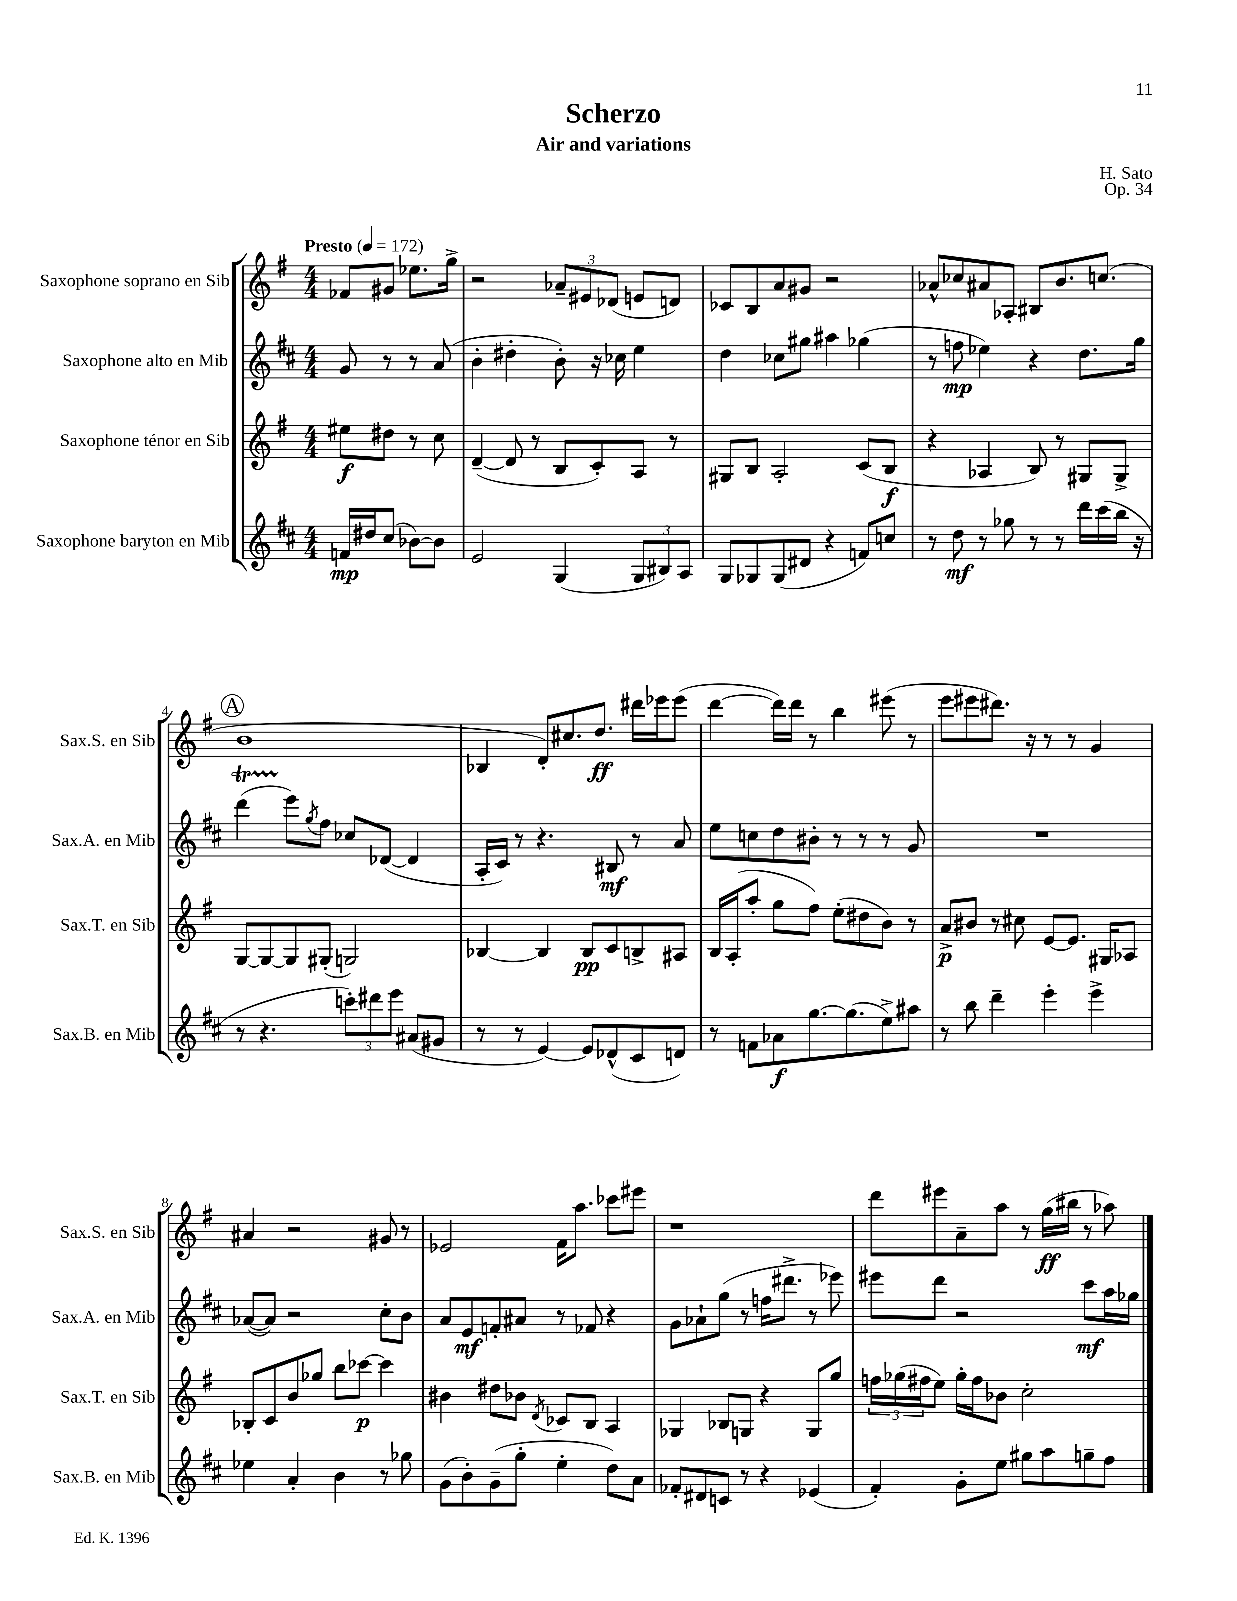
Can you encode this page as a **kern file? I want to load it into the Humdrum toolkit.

**kern	**kern	**kern	**kern
*staff4	*staff3	*staff2	*staff1
*clefG2	*clefG2	*clefG2	*clefG2
*k[f#c#]	*k[f#]	*k[f#c#]	*k[f#]
*M4/4	*M4/4	*M4/4	*M4/4
*MM172	*MM172	*MM172	*MM172
16f	8ee#	8g	8f-
16dd#	.	.	.
(8cc#	8dd#	8r	8g#
[8b-)	8r	8r	8.ee-
8b-]	8cc	(8a	.
.	.	.	16gg^
=	=	=	=
2e	([4d~	4b'	2r
.	8d]	4dd#'	.
.	8r	.	.
(4G	8B	8b')	12a-~
.	.	.	12e#
.	8c')	16r	.
.	.	.	(12d-
.	.	16cc-	.
12G	8A	4ee	8e
12B#)	.	.	.
.	8r	.	8d)
12A	.	.	.
=	=	=	=
8G	8G#	4dd	8c-
8G-	8B	.	8B
(8G-	2A'	8cc-	8a
8d#	.	8gg#	8g#
4r	.	4aa#	2r
8f)	(8c	(4gg-	.
8cc	8B	.	.
=	=	=	=
8r	4r	8r	8a-^^
8dd	.	8ff	8cc-
8r	4A-	4ee-)	8a#
8gg-	.	.	8A-'
8r	8B)	4r	8B#
8r	8r	.	8.b
16ddd	8G#	8.dd	.
(16ccc#	.	.	(8.cc
16bb	8G#^	.	.
16r	.	16gg	.
=	=	=	=
8r	[8G	(4ddd	1b
4.r	8G_	.	.
.	8G]	8eee)	.
.	.	8qgg	.
.	(8G#'	8ff#	.
12ccc')	2G)	8cc-	.
12ddd#	.	.	.
.	.	([8d-	.
12eee	.	.	.
(8a#	.	4d-]	.
8g#	.	.	.
=	=	=	=
8r	[4B-	16A'	4B-
.	.	16c#)	.
8r	.	8r	.
[4e)	4B-]	4.r	8d')
.	.	.	8.cc#
8e]	8B-	.	.
.	.	.	8.dd
(8d-^^	8c	8B#	.
8c#	8B^	8r	16ddd#
.	.	.	16eee-
8d)	8A#	8a	(8eee-
=	=	=	=
8r	16B	8ee	[4ddd
.	(16A'	.	.
8f	8aa'	8cc	.
8a-	8gg	8dd	16ddd])
.	.	.	16ddd
[8.gg	8ff#)	8b#'	8r
.	(8ee'	8r	4bb
(8.gg]	.	.	.
.	8dd#	8r	.
8ee^)	8b)	8r	(8eee#
8aa#	8r	8g	8r
=	=	=	=
8r	8a^	1r	8eee
8bb	8b#	.	8eee#
4ddd~	8r	.	8.ddd#)
.	8cc#	.	.
.	.	.	16r
4eee'	[8e	.	8r
.	8.e]	.	8r
4eee^	.	.	4g
.	16G#	.	.
.	8A-	.	.
=	=	=	=
4ee-	8B-'	([8a-	4a#
.	8c	8a-])	.
4a'	8b	2r	2r
.	8gg-	.	.
4b	8bb	.	.
.	[8ccc-	.	.
8r	4ccc-]	8cc#'	8g#
8gg-	.	8b	8r
=	=	=	=
(8g	4b#	8a	2e-
8b')	.	8e	.
(8g~	8dd#	8f'	.
8gg'	8b-	8a#	.
.	8qd	.	.
4ee'	8c-	8r	16f#
.	.	.	8.aa
.	8B	8f-	.
8dd)	4A	4r	8ccc-
8a	.	.	8eee#
=	=	=	=
8f-'	4G-	8g	1r
8d#	.	8a-`	.
8c	8B-	(8gg	.
8r	8G	8r	.
4r	4r	16ff	.
.	.	8.ddd#^	.
(4e-	8G	8r	.
.	8gg	8eee-)	.
=	=	=	=
4f#')	24ff	8eee#	8ddd
.	(24gg-	.	.
.	24ff#	.	.
.	8ee)	8ddd	8eee#
8g'	16gg-'	2r	8a~
.	16ff#	.	.
8ee	8b-	.	8aa
8gg#	2cc'	.	8r
8aa	.	.	(16gg
.	.	.	16bb#
8gg~	.	8ccc#	8r
8ff#	.	16aa	8aa-)
.	.	16gg-	.
==	==	==	==
*-	*-	*-	*-
